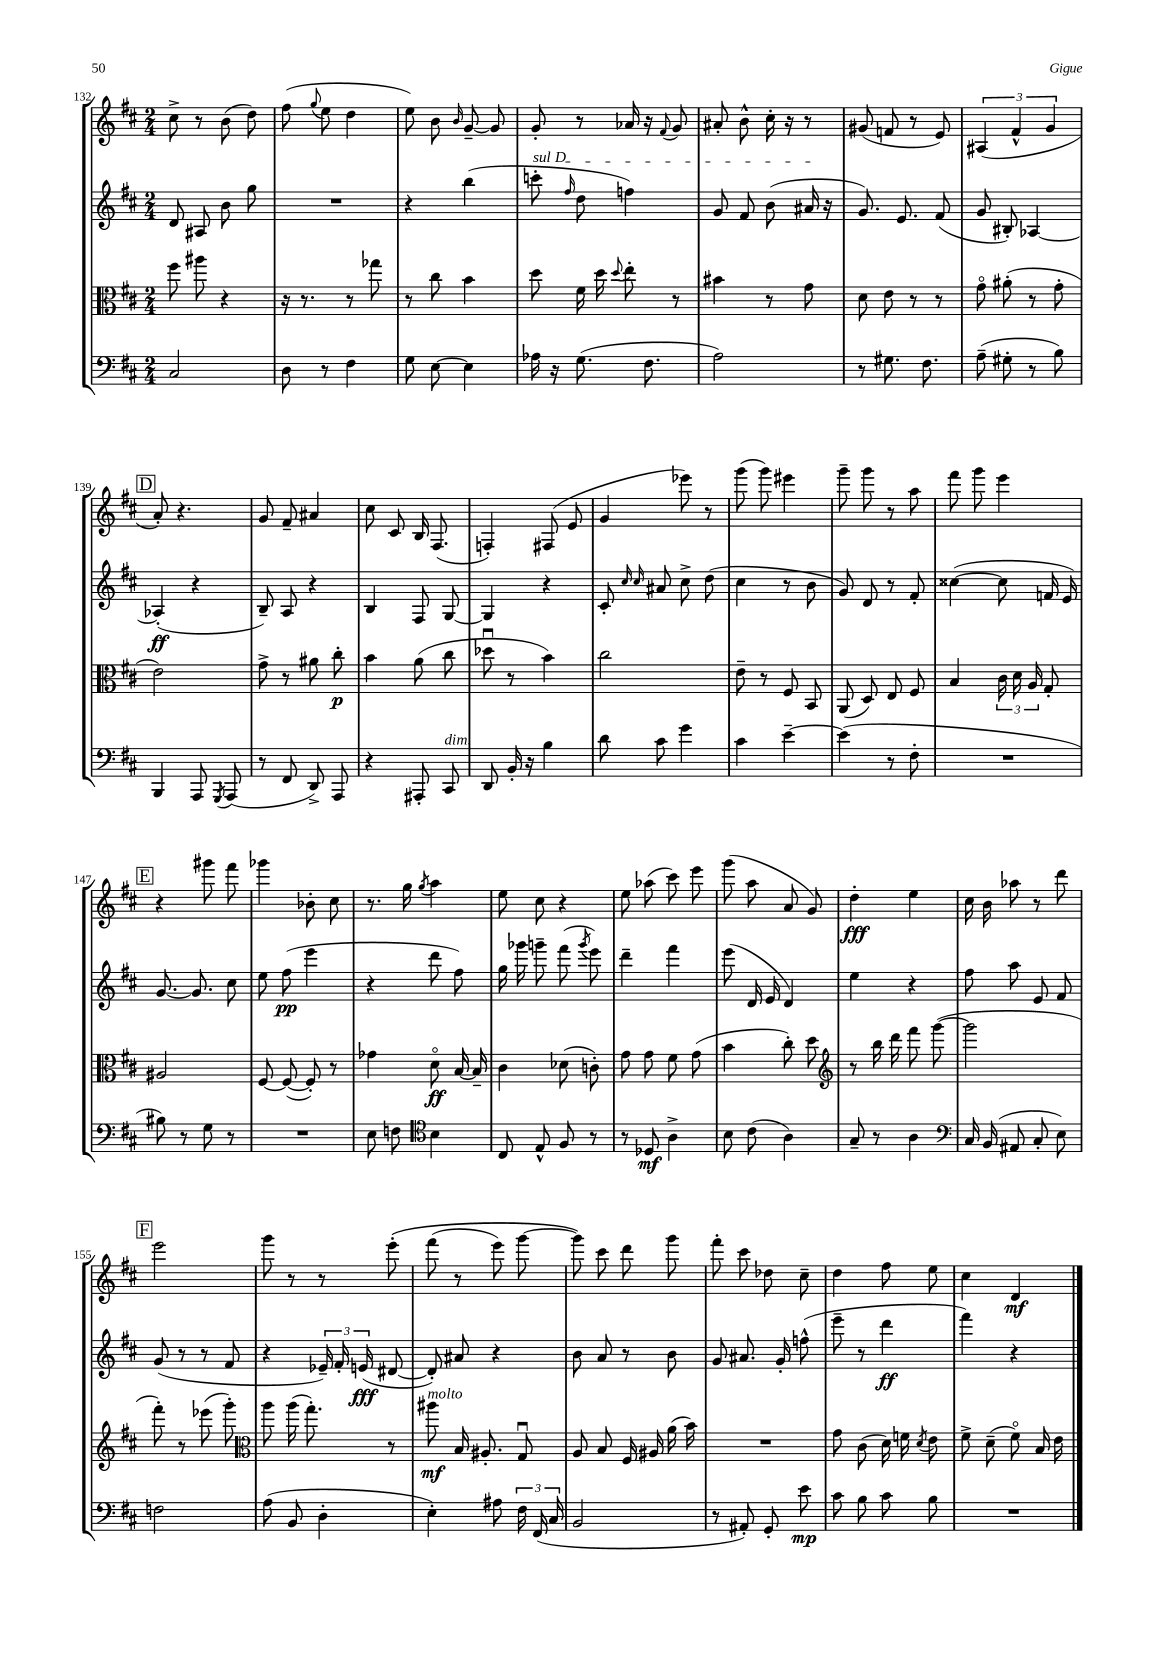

**kern	**kern	**kern	**kern
*staff4	*staff3	*staff2	*staff1
*clefF4	*clefC3	*clefG2	*clefG2
*k[f#c#]	*k[f#c#]	*k[f#c#]	*k[f#c#]
*M2/4	*M2/4	*M2/4	*M2/4
2C#/	8ff#\	8d/	8cc#^\
.	8aa#\	8A#/	8r
.	4r	8b\	(8b\
.	.	8gg\	8dd\)
=	=	=	=
8D\	16r	2r	(8ff#\
.	8.r	.	.
.	.	.	8qqgg/
8r	.	.	8ee\
4F#\	8r	.	4dd\
.	8gg-\	.	.
=	=	=	=
8G\	8r	4r	8ee\)
[8E\	8cc#\	.	8b\
.	.	.	16qqb/
4E\]	4b\	(4bb\	[8g~/
.	.	.	8g/]
=	=	=	=
16A-\	8dd\	8ccc'\	8g'/
16r	.	.	.
.	.	16qqff#/	.
(8.G\	16f#\	8dd\	8r
.	16dd\	.	.
.	8qqdd/	.	.
.	8ee'\	4ff\)	16a-/
8.F#\	.	.	16r
.	.	.	8qqf#/
.	8r	.	8g/
=	=	=	=
2A\)	4b#\	8g/	8a#'/
.	.	8f#/	8b^^\
.	8r	(8b\	16cc#'\
.	.	.	16r
.	8g\	16a#/	8r
.	.	16r	.
=	=	=	=
8r	8d\	8.g/)	(8g#/
8.G#\	8e\	.	8f/
.	.	8.e/	.
.	8r	.	8r
8.F#\	.	.	.
.	8r	(8f#/	8e/)
=	=	=	=
(8A~\	8go\	8g/	(6A#/
8G#'\	(8a#'\	8B#'/)	.
.	.	.	6f#^^/
8r	8r	[4A-/	.
.	.	.	6g/
8B\)	8g'\	.	.
=	=	=	=
4BBB/	2e\)	(4A-'/]	8a'/)
.	.	.	4.r
8AAA/	.	4r	.
8qGGG/	.	.	.
(8AAA/	.	.	.
=	=	=	=
8r	8g^\	8B~/)	8g/
8FF#/	8r	8A/	8f#~/
8DD^/)	8a#\	4r	4a#/
8AAA/	8cc#'\	.	.
=	=	=	=
4r	4b\	4B/	8cc#\
.	.	.	8c#/
8AAA#'/	(8a\	8F#/	16B/
.	.	.	(8.F#/
8CC#/	8cc#\	[8G/	.
=	=	=	=
8DD/	8dd-u\	4G/]	4F'/)
16BB'/	8r	.	.
16r	.	.	.
4B\	4b\)	4r	(8F#/
.	.	.	8e/
=	=	=	=
8d\	2cc#\	8c#'/	4g/
.	.	16qqcc#/	.
.	.	16qqcc#/	.
8c#\	.	8a#/	.
4g\	.	8cc#^\	8eee-\)
.	.	(8dd\	8r
=	=	=	=
4c#\	8e~\	4cc#\	(8ggg\
.	8r	.	8ggg\)
[4e~\	8F#/	8r	4eee#\
.	8BB/	8b\	.
=	=	=	=
(4e\]	(8AA/	8g/)	8ggg~\
.	8D/)	8d/	8ggg\
8r	8E/	8r	8r
8F#'\	8F#/	8f#'/	8aa\
=	=	=	=
2r	4B/	([4cc##\	8fff#\
.	.	.	8ggg\
.	24c#\	8cc##\]	4eee\
.	24d\	.	.
.	24A/	.	.
.	8G'/	16f/	.
.	.	16e/)	.
=	=	=	=
8B#\)	2A#/	[8.g/	4r
8r	.	.	.
.	.	8.g/]	.
8G\	.	.	8ggg#\
8r	.	8cc#\	8fff#\
=	=	=	=
2r	[8F#/	8ee\	4ggg-\
.	(8F#/_	(8ff#\	.
.	8F#'/])	4eee\	8b-'\
.	8r	.	8cc#\
=	=	=	=
8E\	4g-\	4r	8.r
8F\	.	.	.
.	.	.	16gg\
*clefC4	*	*	*
.	.	.	8qgg/
4B\	8do\	8ddd\	4aa\
.	[16B/	8ff#\)	.
.	16B~/]	.	.
=	=	=	=
8C#/	4c#\	16gg\	8ee\
.	.	16ggg-\	.
8E^^/	.	8ggg~\	8cc#\
8F#/	(8d-\	(8fff#\	4r
.	.	8qggg/	.
8r	8c'\)	8eee\)	.
=	=	=	=
8r	8g\	4ddd~\	8ee\
8D-/	8g\	.	(8aa-\
4A^\	8f#\	4fff#\	8ccc#\)
.	(8g\	.	8eee\
=	=	=	=
8B\	4b\	(8eee\	(8ggg\
(8c#\	.	16d/	8aa\
.	.	16e/	.
4A\)	8cc#'\)	4d/)	8a/
.	8dd\	.	8g/)
=	=	=	=
*	*clefG2	*	*
8G~/	8r	4ee\	4dd'\
8r	16bb\	.	.
.	16ddd\	.	.
4A\	8fff#\	4r	4ee\
.	([8ggg\	.	.
=	=	=	=
*clefF4	*	*	*
16C#/	2ggg\]	8ff#\	16cc#\
(16BB/	.	.	16b\
8AA#/	.	8aa\	8aa-\
8C#'/	.	8e/	8r
8E\)	.	8f#/	8ddd\
=	=	=	=
2F\	8fff#'\)	(8g/	2eee\
.	8r	8r	.
.	(8eee-\	8r	.
.	8ggg'\)	8f#/	.
=	=	=	=
*	*clefC3	*	*
(8A\	8aa\	4r	8ggg\
8BB/	(16aa\	.	8r
.	8.gg'\)	.	.
4D'\	.	24e-~/)	8r
.	.	24f#'/	.
.	.	(24e/	.
.	8r	[8d#/	&(8eee'\
=	=	=	=
4E'\)	8aa#\	8d#'/])	(8fff#\
.	16B/	8a#/	8r
.	8.A#'/	.	.
8A#\	.	4r	8eee\)
24F#\	8Gu/	.	[8ggg\
(24FF#/	.	.	.
24C#/	.	.	.
=	=	=	=
2BB/	8A/	8b\	8ggg\]&)
.	8B/	8a/	8ccc#\
.	16F#/	8r	8ddd\
.	16A#/	.	.
.	(16a\	8b\	8ggg\
.	16b\)	.	.
=	=	=	=
8r	2r	8g/	8fff#'\
8AA#'/)	.	8.a#/	8ccc#\
8GG'/	.	.	8dd-\
.	.	16g'/	.
8e\	.	(8ff^^\	8cc#~\
=	=	=	=
8c#\	8g\	8eee~\	4dd\
8B\	(8c#\	8r	.
8c#\	16d\)	4ddd\	8ff#\
.	16f\	.	.
.	8qd/	.	.
8B\	8e\	.	8ee\
=	=	=	=
2r	8f#^\	4fff#\)	4cc#\
.	(8d~\	.	.
.	8f#o\)	4r	4d/
.	16B/	.	.
.	16e\	.	.
==	==	==	==
*-	*-	*-	*-
